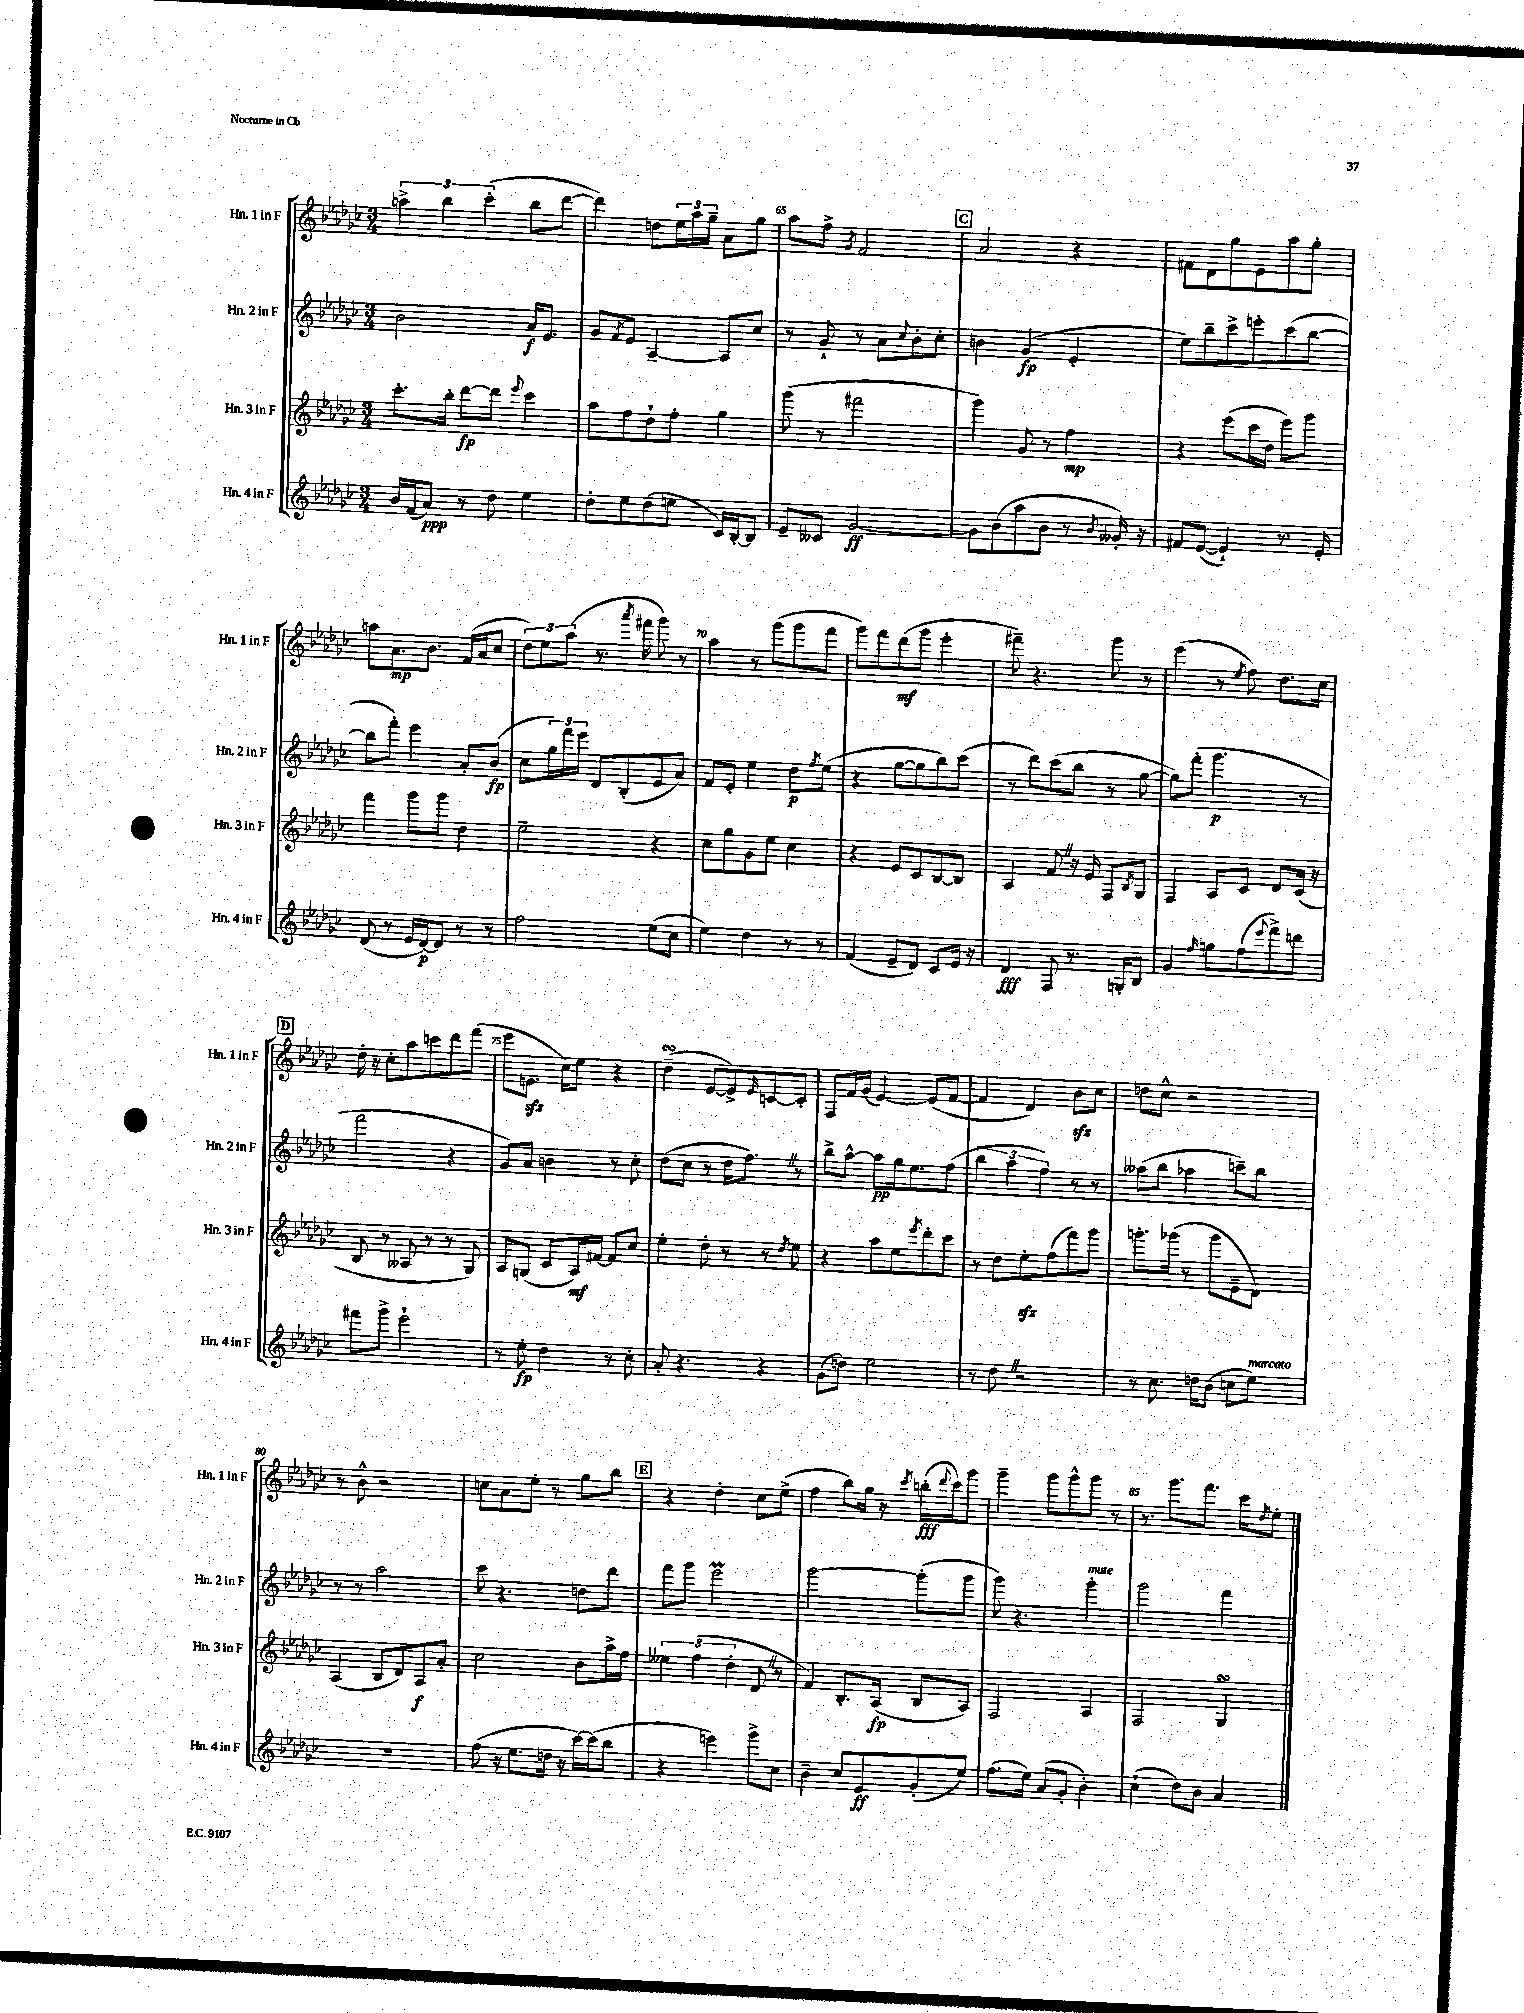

**kern	**dynam	**kern	**dynam	**kern	**dynam	**kern	**dynam
*part4	*part4	*part3	*part3	*part2	*part2	*part1	*part1
*staff4	*staff4	*staff3	*staff3	*staff2	*staff2	*staff1	*staff1
*I"Hn. 4 in F	*	*I"Hn. 3 in F	*	*I"Hn. 2 in F	*	*I"Hn. 1 in F	*
*I'Hn. 4 in F	*	*I'Hn. 3 in F	*	*I'Hn. 2 in F	*	*I'Hn. 1 in F	*
*clefG2	*	*clefG2	*	*clefG2	*	*clefG2	*
*k[b-e-a-d-g-c-]	*	*k[b-e-a-d-g-c-]	*	*k[b-e-a-d-g-c-]	*	*k[b-e-a-d-g-c-]	*
*M3/4	*	*M3/4	*	*M3/4	*	*M3/4	*
=63	=63	=63	=63	=63	=63	=63	=63
16b-/LL	.	8.ccc-'\L	.	2b-\	.	6aan^\	.
(16f/J	.	.	.	.	.	.	.
8a-/J)	ppp	.	.	.	.	.	.
.	.	.	.	.	.	6bb-\	.
.	.	16bb-'\Jk	.	.	.	.	.
8r	.	[8ddd-\L	fp	.	.	.	.
.	.	.	.	.	.	(6ccc-'\	.
8dd-\	.	8ddd-\J]	.	.	.	.	.
.	.	8qqeee-/	.	.	.	.	.
4ee-\	.	4ccc-\	.	16a-/KL	f	8bb-\L	.
.	.	.	.	8.e-/J	.	.	.
.	.	.	.	.	.	[8ddd-\J	.
=64	=64	=64	=64	=64	=64	=64	=64
8dd-'\L	.	8aa-\L	.	8g-/L	.	4ddd-\])	.
.	.	.	.	8qf/	.	.	.
8ee-\	.	8ff\	.	8e-/J	.	.	.
(8dd-\	.	8dd-`\	.	[4A-~/	.	8ddn\L	.
8een\J	.	8ff'\J	.	.	.	24ee-\L	.
.	.	.	.	.	.	24aa-\	.
.	.	.	.	.	.	24gg-~\JJ	.
16c-/LL)	.	4gg-\	.	8A-/L]	.	8a-\L	.
[16B-'/J	.	.	.	.	.	.	.
8B-/J]	.	.	.	8cc-/J	.	8gg-\J	.
=65	=65	=65	=65	=65	=65	=65	=65
8e-~/L	.	(8ggg-\	.	8r	.	8aa-\L	.
8c--X/J	.	8r	.	8g-`/	.	8ff^\J	.
.	.	.	.	.	.	8qg-/	.
[2g-/	ff	2fff#X\	.	8r	.	2f/	.
.	.	.	.	8a-\L	.	.	.
.	.	.	.	8qqcc-/	.	.	.
.	.	.	.	8b-'\	.	.	.
.	.	.	.	8cc-'\J	.	.	.
!!LO:REH:place=s1:t=C
=66	=66	=66	=66	=66	=66	=66	=66
8g-\L]	.	4ggg-\)	.	4bn\	.	2a-/	.
(8b-\	.	.	.	.	.	.	.
8aa-\	.	8g-/	.	(4g-/	fp	.	.
8b-\J	.	8r	.	.	.	.	.
8r	.	4ff\	mp	4e-'/	.	4r	.
8qb-/	.	.	.	.	.	.	.
16g--X'/)	.	.	.	.	.	.	.
16r	.	.	.	.	.	.	.
=67	=67	=67	=67	=67	=67	=67	=67
8f#X/L	.	4r	.	8ee-\L)	.	8f#X\L	.
([8e-/J	.	.	.	8bb-~\	.	8d-\	.
4e-`/])	.	(8eee-\L	.	8ccc-^\	.	8gg-\	.
.	.	16ccc-\L	.	8eeen'\	.	8e-\	.
.	.	16dd-\JJ	.	.	.	.	.
8.r	.	8eee-\L)	.	(8ccc-\	.	8aa-\	.
.	.	8ggg-\J	.	[8bb-\J	.	8gg-'\J	.
16e-'/	.	.	.	.	.	.	.
!!LO:LB:g=z
=68	=68	=68	=68	=68	=68	=68	=68
(8d-/	.	4fff\	.	8bb-\L]	.	8aan\L	.
8r	.	.	.	8fff'\J)	.	8.a-\	mp
16e-/LL	.	8ggg-\L	.	4eee-\	.	.	.
[16d-/J)	p	.	.	.	.	8.b-\J	.
8d-/J]	.	8ggg-\J	.	.	.	.	.
8r	.	4dd-\	.	8a-'/L	.	(16f/LL	.
.	.	.	.	.	.	16a-/J	.
8r	.	.	.	(8b-/J	fp	8cc-/J	.
=69	=69	=69	=69	=69	=69	=69	=69
2ff\	.	2ee-~\	.	8cc-\L	.	12dd-\L)	.
.	.	.	.	.	.	12ee-\	.
.	.	.	.	24gg-\L)	.	.	.
.	.	.	.	24fff\	.	(12aa-\J	.
.	.	.	.	24eee-\JJ	.	.	.
.	.	.	.	8d-/L	.	8.r	.
.	.	.	.	(8B-'/	.	.	.
.	.	.	.	.	.	8qaaa-/	.
.	.	.	.	.	.	16fff#X\	.
(8ee-\L	.	4r	.	8e-/	.	8ggg-\)	.
8cc-\J	.	.	.	8a-/J)	.	8r	.
=70	=70	=70	=70	=70	=70	=70	=70
4ee-\)	.	8cc-\L	.	8f/L	.	4aa-\	.
.	.	8gg-\	.	8e-'/J	.	.	.
4dd-\	.	8g-\	.	4ee-\	.	8r	.
.	.	8ee-\J	.	.	.	(8ggg-\L	.
8r	.	4cc-\	.	8dd-\L	p	8ggg-\	.
.	.	.	.	8qff/	.	.	.
8r	.	.	.	(8ee-\J	.	8fff\J	.
=71	=71	=71	=71	=71	=71	=71	=71
(4f/	.	4r	.	4r	.	8ggg-\L)	.
.	.	.	.	.	.	8fff\	.
8e-~/L	.	8e-/L	.	[8gg-\L	.	(8ddd-\	mf
8d-/J)	.	8c-/	.	8gg-\]	.	8ggg-\J	.
8c-/L	.	[8B-/	.	8bb-\)	.	4eee-'\	.
16e-/Jk	.	8B-/J]	.	(8ccc-\J	.	.	.
16r	.	.	.	.	.	.	.
=72	=72	=72	=72	=72	=72	=72	=72
4d-/	fff	4A-/	.	8r	.	8fff#X~\)	.
.	.	.	.	8ddd-\L)	.	4.r	.
8F/	.	8fZ/	.	(8ccc-\	.	.	.
8.r	.	16r	.	8bb-\J	.	.	.
.	.	16e-/	.	.	.	.	.
.	.	8F/L	.	8r	.	8ggg-\	.
16Gn'/KL	.	.	.	.	.	.	.
.	.	8qB-/	.	.	.	.	.
8B-/J	.	8G-/J	.	[8gg-\	.	8r	.
=73	=73	=73	=73	=73	=73	=73	=73
4g-/	.	4F/	.	8gg-\L])	.	(4eee-\	.
.	.	.	.	(8fff'\J	.	.	.
16qqff/	.	.	.	.	.	.	.
8ggn\L	.	8A-/L	.	4.ggg-\	p	8r	.
.	.	.	.	.	.	8qee-/	.
(8ff\	.	8c-/J	.	.	.	8ff\)	.
8qqeee-/	.	.	.	.	.	.	.
8fff^\)	.	8d-/L	.	.	.	8.dd-\L	.
8dddn\J	.	(16c-/Jk	.	8r	.	.	.
.	.	16r	.	.	.	16cc-\Jk	.
!!LO:LB:g=z
!!LO:REH:place=s1:t=D
=74	=74	=74	=74	=74	=74	=74	=74
8fff#X\L	.	8B-/	.	2fff\	.	16dd-'\	.
.	.	.	.	.	.	16r	.
8ggg-^\J	.	8r	.	.	.	8cc-'\L	.
2eee-`\	.	8A--X/	.	.	.	8aa-\	.
.	.	8r	.	.	.	8cccn\	.
.	.	8r	.	4r	.	8ddd-\	.
.	.	8G-/)	.	.	.	(8fff\J	.
=75	=75	=75	=75	=75	=75	=75	=75
8r	.	8A-/L	.	8g-/L)	.	8eee-\L	.
8ee-'\	fp	(8Gn/J	.	8a-/J	.	8.enzz\J	.
4dd-\	.	8c-/L	.	4bn\	.	.	.
.	.	.	.	.	.	16cc-\KL)	.
.	.	16A-/L)	mf	.	.	8ee-\J	.
.	.	[16f#X/JJ	.	.	.	.	.
8r	.	8f#/L]	.	8r	.	4r	.
8cc-'\	.	8cc-/J	.	8cc-'\	.	.	.
=76	=76	=76	=76	=76	=76	=76	=76
8a-'/	.	4ee-'\	.	(8dd-\L	.	(4dd-sSSS~\	.
4.r	.	.	.	8cc-\J	.	.	.
.	.	8dd-'\	.	8r	.	[8e-/L	.
.	.	8r	.	16dd-\KL	.	8e-^/])	.
.	.	.	.	8.ffZ\J)	.	.	.
.	.	.	.	.	.	16qqe-/	.
4r	.	8r	.	.	.	[8cn/	.
.	.	8qdd-/	.	.	.	.	.
.	.	8ee-\	.	8r	.	8c'/J]	.
=77	=77	=77	=77	=77	=77	=77	=77
(8g-\L	.	4r	.	8bb-^\L	.	8F/L	.
8ddn\J)	.	.	.	[8aa-^^\J	.	16f/L	.
.	.	.	.	.	.	(16g-/JJ	.
2ee-\	.	8aa-\L	.	8aa-\L]	pp	[4e-/)	.
.	.	8ee-\	.	16gg-\k	.	.	.
.	.	.	.	8.ee-\	.	.	.
.	.	8qeee-/	.	.	.	.	.
.	.	8ddd-'\	.	.	.	(8e-/L]	.
.	.	8ccc-\J	.	(8ff\J	.	[8f/J	.
=78	=78	=78	=78	=78	=78	=78	=78
8r	.	8r	.	6bb-\	.	4f/]	.
8dd-Z\	.	8dd-\L	.	.	.	.	.
.	.	.	.	6aa-\	.	.	.
2r	.	8ee-zz'\	.	.	.	4d-/)	.
.	.	.	.	6ff\)	.	.	.
.	.	(8ff\	.	.	.	.	.
.	.	8fff\)	.	8r	.	8b-zz\L	.
.	.	8ggg-\J	.	8r	.	8cc-\J	.
=79	=79	=79	=79	=79	=79	=79	=79
8r	.	8.gggn'\L	.	(8aa--X\L	.	8ddn\L	.
8.cc-\	.	.	.	8bb-\J	.	8cc-^^\J	.
.	.	(16ggg-X\Jk	.	.	.	.	.
.	.	8r	.	4aa-X\	.	2r	.
16ddn\KL	.	.	.	.	.	.	.
(8b-\J	.	8ggg-\L	.	.	.	.	.
8ccn\L	.	8e-~\	.	8cccn~\L)	.	.	.
!LO:TX:a:i:t=marcato	!	!	!	!	!	!	!
8ee-\J)	.	8d-\J)	.	8bb-\J	.	.	.
!!LO:LB:g=z
=80	=80	=80	=80	=80	=80	=80	=80
2.r	.	(4A-/	.	8r	.	8r	.
.	.	.	.	8r	.	8b-^^\	.
.	.	8B-/L	.	2aa-\	.	2r	.
.	.	8d-/)	.	.	.	.	.
.	.	8A-/	f	.	.	.	.
.	.	8a-'/J	.	.	.	.	.
=81	=81	=81	=81	=81	=81	=81	=81
(8ff\	.	2cc-\	.	8ccc-\	.	8ccn\L	.
16r	.	.	.	4.r	.	8a-\	.
8.ee-\L	.	.	.	.	.	.	.
.	.	.	.	.	.	8ee-'\J	.
16ddn\Jk	.	.	.	.	.	8r	.
16r	.	.	.	.	.	.	.
[16ccc-\LL)	.	8b-\L	.	8ddn\L	.	8gg-\L	.
(16ccc-\J]	.	.	.	.	.	.	.
8bb-\J	.	16aa-^\L	.	8ddd-\J	.	8bb-\J	.
.	.	16ff\JJ	.	.	.	.	.
!!LO:REH:place=s1:t=E
=82	=82	=82	=82	=82	=82	=82	=82
4r	.	6ee--X\	.	8fff\L	.	4r	.
.	.	.	.	8ggg-\J	.	.	.
.	.	(6ff\	.	.	.	.	.
4eeen\)	.	.	.	2eee-M\	.	4dd-'\	.
.	.	6dd-'\	.	.	.	.	.
8ggg-^\L	.	8d-Z/	.	.	.	8cc-\L	.
8cc-\J	.	8r	.	.	.	(8ee-^\J	.
=83	=83	=83	=83	=83	=83	=83	=83
4b-~\	.	4f/)	.	[2ggg-\	.	4ff\	.
8cc-/L	.	8.B-'/L	.	.	.	8bb-\L)	.
8e-/	ff	.	.	.	.	16gg-\Jk	.
.	.	(16A-/Jk	fp	.	.	16r	.
.	.	.	.	.	.	8qccc-/	.
(8g-'/	.	8B-/L	.	(8ggg-'\L]	.	(16bbn'\LL	fff
.	.	.	.	.	.	8qqddd-/	.
.	.	.	.	.	.	16ccc-\J)	.
8ee-/J)	.	8A-/J)	.	8ggg-\J	.	8ggg-\J	.
=84	=84	=84	=84	=84	=84	=84	=84
(8.ff\L	.	2F/	.	8ggg-\)	.	4ggg-~\	.
.	.	.	.	4.r	.	.	.
16ee-\Jk)	.	.	.	.	.	.	.
(8a-/L	.	.	.	.	.	8ggg-\L	.
8g-'/J	.	.	.	.	.	8ggg-^^\	.
!	!	!	!	!LO:TX:a:i:t=mute	!	!	!
4b-'\)	.	4A-/	.	4ggg-'\	.	8ggg-\J	.
.	.	.	.	.	.	8r	.
=85	=85	=85	=85	=85	=85	=85	=85
(4cc-`\	.	2F/	.	2ggg-\	.	8.r	.
.	.	.	.	.	.	8.ggg-\L	.
8dd-\L)	.	.	.	.	.	.	.
8b-\J	.	.	.	.	.	8.fff\J	.
4a-/	.	4G-sSSs/	.	4fff\	.	.	.
.	.	.	.	.	.	16ccc-\KL	.
.	.	.	.	.	.	8qdd-/	.
.	.	.	.	.	.	8ee-'\J	.
==	==	==	==	==	==	==	==
*-	*-	*-	*-	*-	*-	*-	*-
